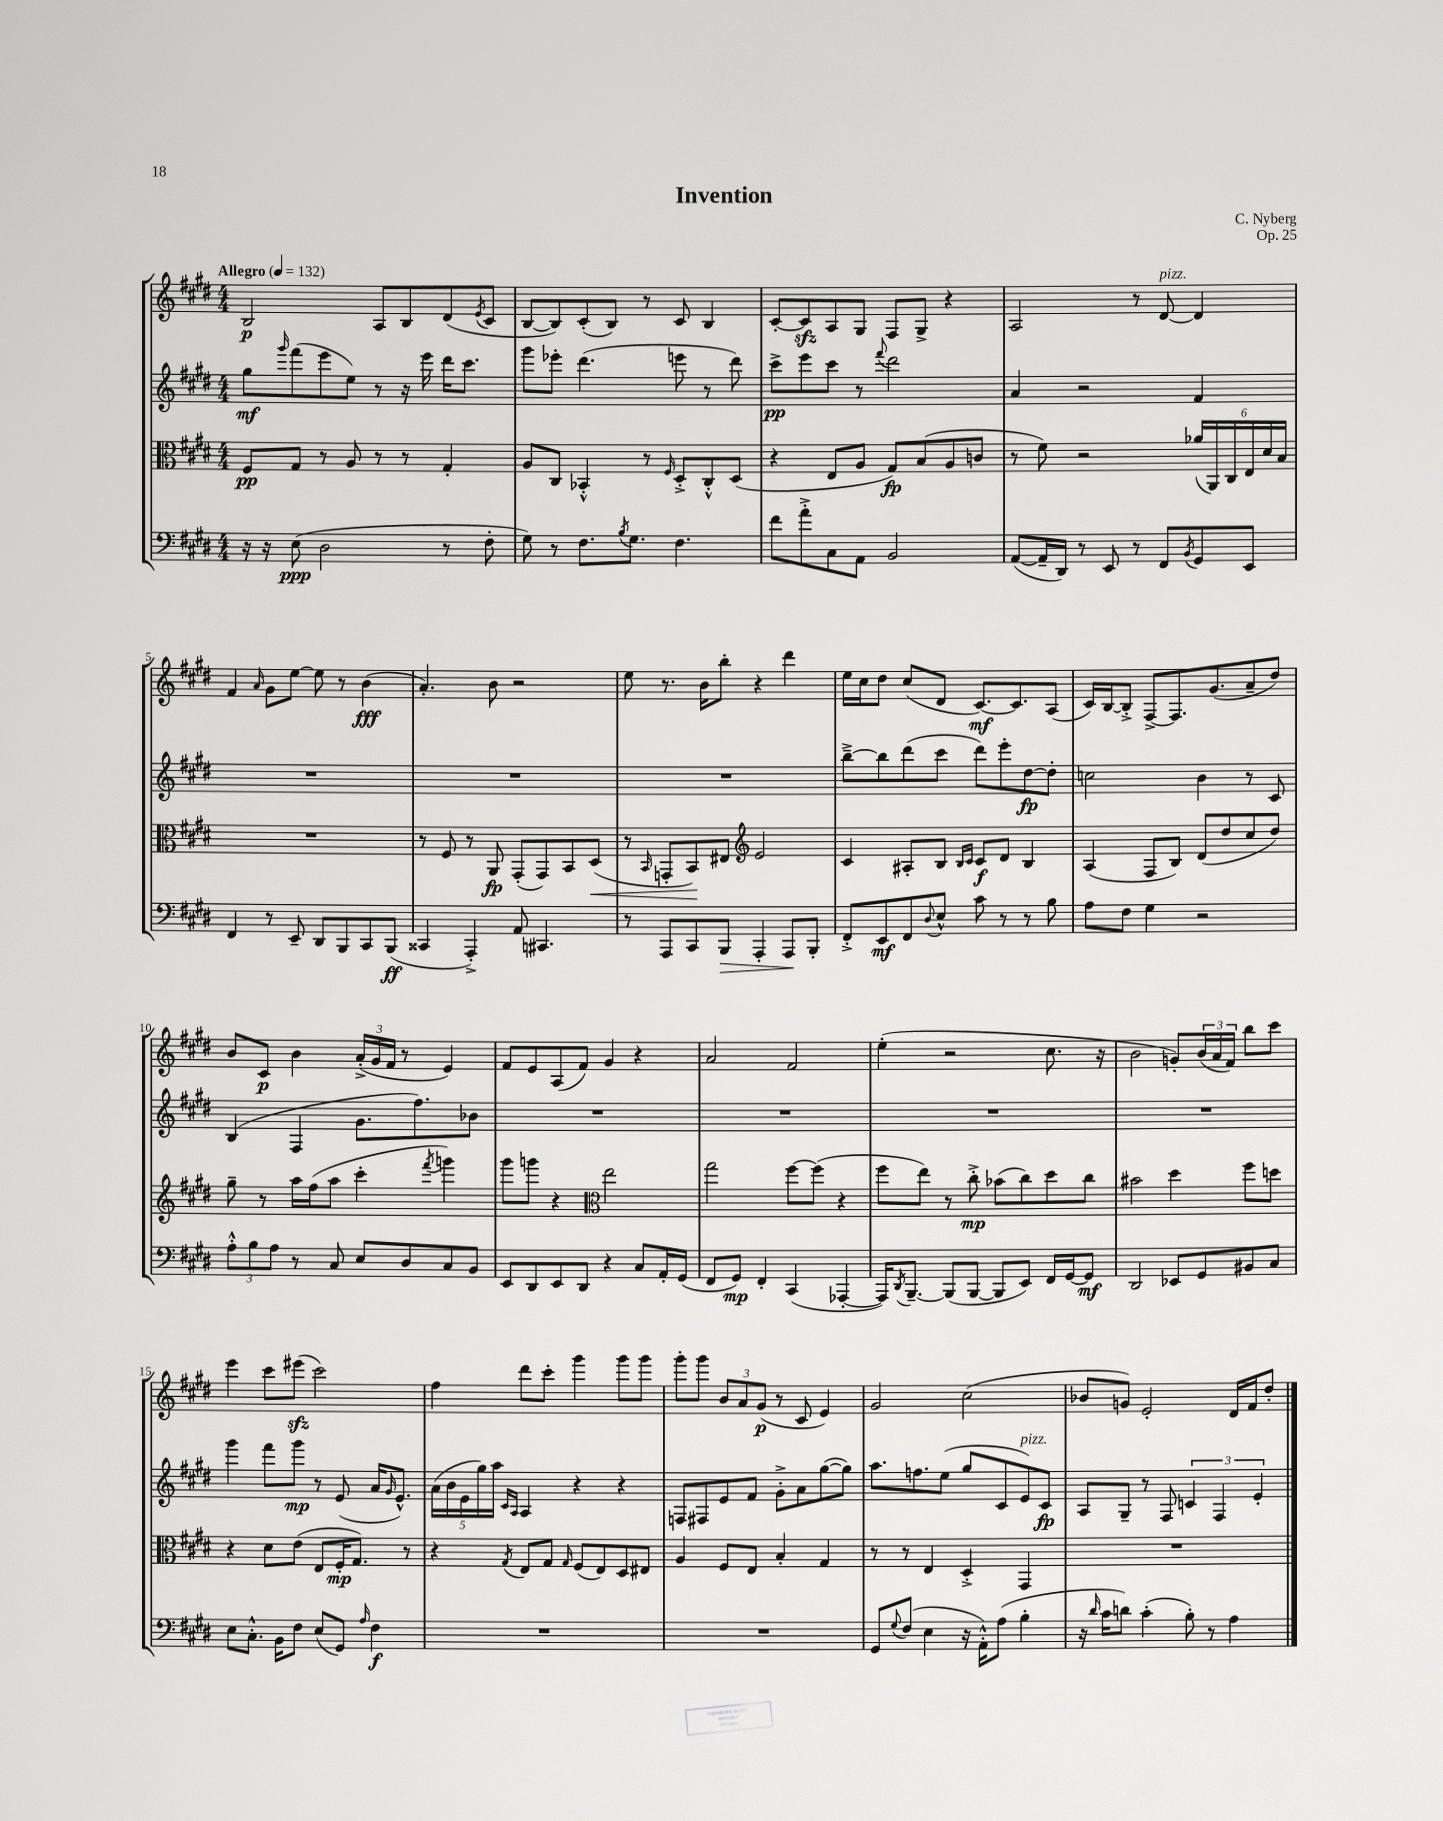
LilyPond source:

\header { title = "Invention" composer = "C. Nyberg" opus = "Op. 25" }
<<
\new StaffGroup <<
\new Staff = "s0" {
    \clef treble \key e \major \numericTimeSignature \time 4/4 \tempo "Allegro" 4 = 132
    b2\p a8 b8 dis'8( \acciaccatura { e'8 } cis'8 |
    b8~ b8) cis'8-.( b8) r8 cis'8 b4 |
    cis'8~-. cis'8\sfz a8 gis8 fis8 gis8-> r4 |
    a2 r8 dis'8~^\markup { \italic "pizz." } dis'4 |
    fis'4 \grace { a'16 } gis'8 e''8~ e''8 r8 b'4\fff( |
    a'4.-.) b'8 r2 |
    e''8 r8. b'16 b''8-. r4 dis'''4 |
    e''16 cis''16 dis''8 cis''8( dis'8 cis'8.~\mf) cis'8. a8( |
    cis'16) b16~ b8-.-> fis8~-> fis8. gis'8.( a'8-- dis''8) |
    b'8 cis'8\p b'4 \tuplet 3/2 { a'16-.->( gis'16 fis'16 } r8 e'4) |
    fis'8 e'8 a8( fis'8) gis'4 r4 |
    a'2 fis'2 |
    e''4-.( r2 cis''8. r16 |
    b'2 g'8-.) \tuplet 3/2 { b'16( a'16 fis'16) } b''8 cis'''8 |
    e'''4 cis'''8 eis'''8\sfz( cis'''2) |
    fis''4 dis'''8 cis'''8-. gis'''4 gis'''8 gis'''8 |
    gis'''8-. gis'''8 \tuplet 3/2 { b'8 a'8 gis'8\p( } r8 cis'8 e'4) |
    gis'2 cis''2( |
    bes'8 g'8) e'2-. dis'16 fis'16 dis''8-. \bar "|." |
}
\new Staff = "s1" {
    \clef treble \key e \major \numericTimeSignature \time 4/4
    gis''8\mf \grace { gis'''16 } fis'''8( e'''8 e''8) r8 r16 e'''16 dis'''16 cis'''8. |
    gis'''8 ees'''8-. dis'''4.( e'''8 r8 dis'''8) |
    cis'''8->\pp e'''8 cis'''8 r8 \appoggiatura { fis'''8 } dis'''2 |
    a'4 r2 fis'4 |
    R1 |
    R1 |
    R1 |
    b''8~---> b''8 dis'''8( cis'''8 dis'''8) e'''8-. dis''8~\fp dis''8-. |
    c''2 b'4 r8 cis'8 |
    b4( fis4 gis'8. fis''8.) bes'8 |
    R1 |
    R1 |
    R1 |
    R1 |
    gis'''4 fis'''8 gis'''8\mp r8 e'8( a'16 \grace { gis'16 } e'8.-^) |
    \tuplet 5/4 { a'16( b'16 e'16 gis''16) a''16 } \grace { cis'16 a16 } a4 r4 r4 |
    f8 fis8 e'8 fis'8 gis'8-.-> a'8 gis''8~( gis''8) |
    a''8. f''8. e''8( gis''8 cis'8 e'8^\markup { \italic "pizz." }) cis'8\fp |
    a8 gis8-- r8 fis8 \tuplet 3/2 { c'4 fis4 e'4-. } \bar "|." |
}
\new Staff = "s2" {
    \clef alto \key e \major \numericTimeSignature \time 4/4
    fis8\pp gis8 r8 a8 r8 r8 gis4-. |
    a8 cis8 bes,4-.-^ r8 \grace { fis16 } dis8-.-> cis8-.-^ dis8( |
    r4 e8 a8 gis8\fp) b8( a8 c'8 |
    r8 fis'8) r2 \tuplet 6/4 { aes'16( a,16) cis16 e16 dis'16 b16 } |
    R1 |
    r8 fis8 r8 a,8\fp gis,8-.( gis,8) b,8 dis8\<( |
    r8 \grace { b,16 } g,8-. b,8\!) eis8 \clef treble e'2 |
    cis'4 ais8-. b8 \grace { b16 cis'16 } cis'8\f dis'8 b4 |
    a4( fis8 b8) dis'8( dis''8 cis''8 dis''8) |
    gis''8-- r8 a''16 fis''16( a''8 cis'''4-. \acciaccatura { fis'''8 } g'''4) |
    gis'''8 g'''8 r4 \clef alto e''2 |
    gis''2 fis''8~ fis''8( r4 |
    fis''8 e''8) r8 cis''8-.->\mp bes'8( cis''8) dis''8 cis''8 |
    bis'2 dis''4 fis''8 d''8 |
    r4 dis'8 e'8( e8 fis16-.\mp gis8.) r8 |
    r4 \acciaccatura { gis8 } e8 gis8 \grace { gis16 } fis8( e8) dis8 eis8 |
    a4 fis8 e8 b4-. gis4 |
    r8 r8 e4 dis4-.-> gis,4 |
    R1 \bar "|." |
}
\new Staff = "s3" {
    \clef bass \key e \major \numericTimeSignature \time 4/4
    r16 r16 e8\ppp( dis2 r8 fis8-. |
    gis8) r8 fis8. \acciaccatura { b8 } gis8. fis4. |
    fis'8 a'8-.-> cis8 a,8 b,2 |
    a,8~( a,16-- dis,16) r8 e,8 r8 fis,8 \acciaccatura { b,8 } gis,8 e,8 |
    fis,4 r8 e,8-- dis,8 b,,8 cis,8 b,,8\ff( |
    cisis,4 a,,4-.->) a,8 cis,4. |
    r8 a,,8 cis,8 b,,8\> a,,4-. a,,8\! b,,8-. |
    fis,8-.-> e,8\mf fis,8 \appoggiatura { dis8 } e8-^ cis'8 r8 r8 b8 |
    a8 fis8 gis4 r2 |
    \tuplet 3/2 { a8-.-^ b8 a8 } r8 cis8 e8 dis8 cis8 b,8 |
    e,8 dis,8 e,8 dis,8 r4 cis8 a,16-. gis,16( |
    fis,8 gis,8\mp) fis,4-. cis,4( aes,,4~-. |
    aes,,16) \acciaccatura { dis,8 } b,,8.~-- b,,8( b,,8~ b,,8 e,8) fis,16 gis,16~ gis,8\mf |
    dis,2 ees,8 gis,8 bis,8 cis8 |
    e8 cis8.-.-^ b,16 fis8 e8( gis,8) \grace { a16 } fis4\f |
    R1 |
    R1 |
    gis,8 \appoggiatura { gis8 } fis8( e4 r16 a,16-.-^) a8( b4-. |
    r16 \grace { dis'16 } cis'16 d'8) cis'4-.( b8-.) r8 a4 \bar "|." |
}
>>
>>
